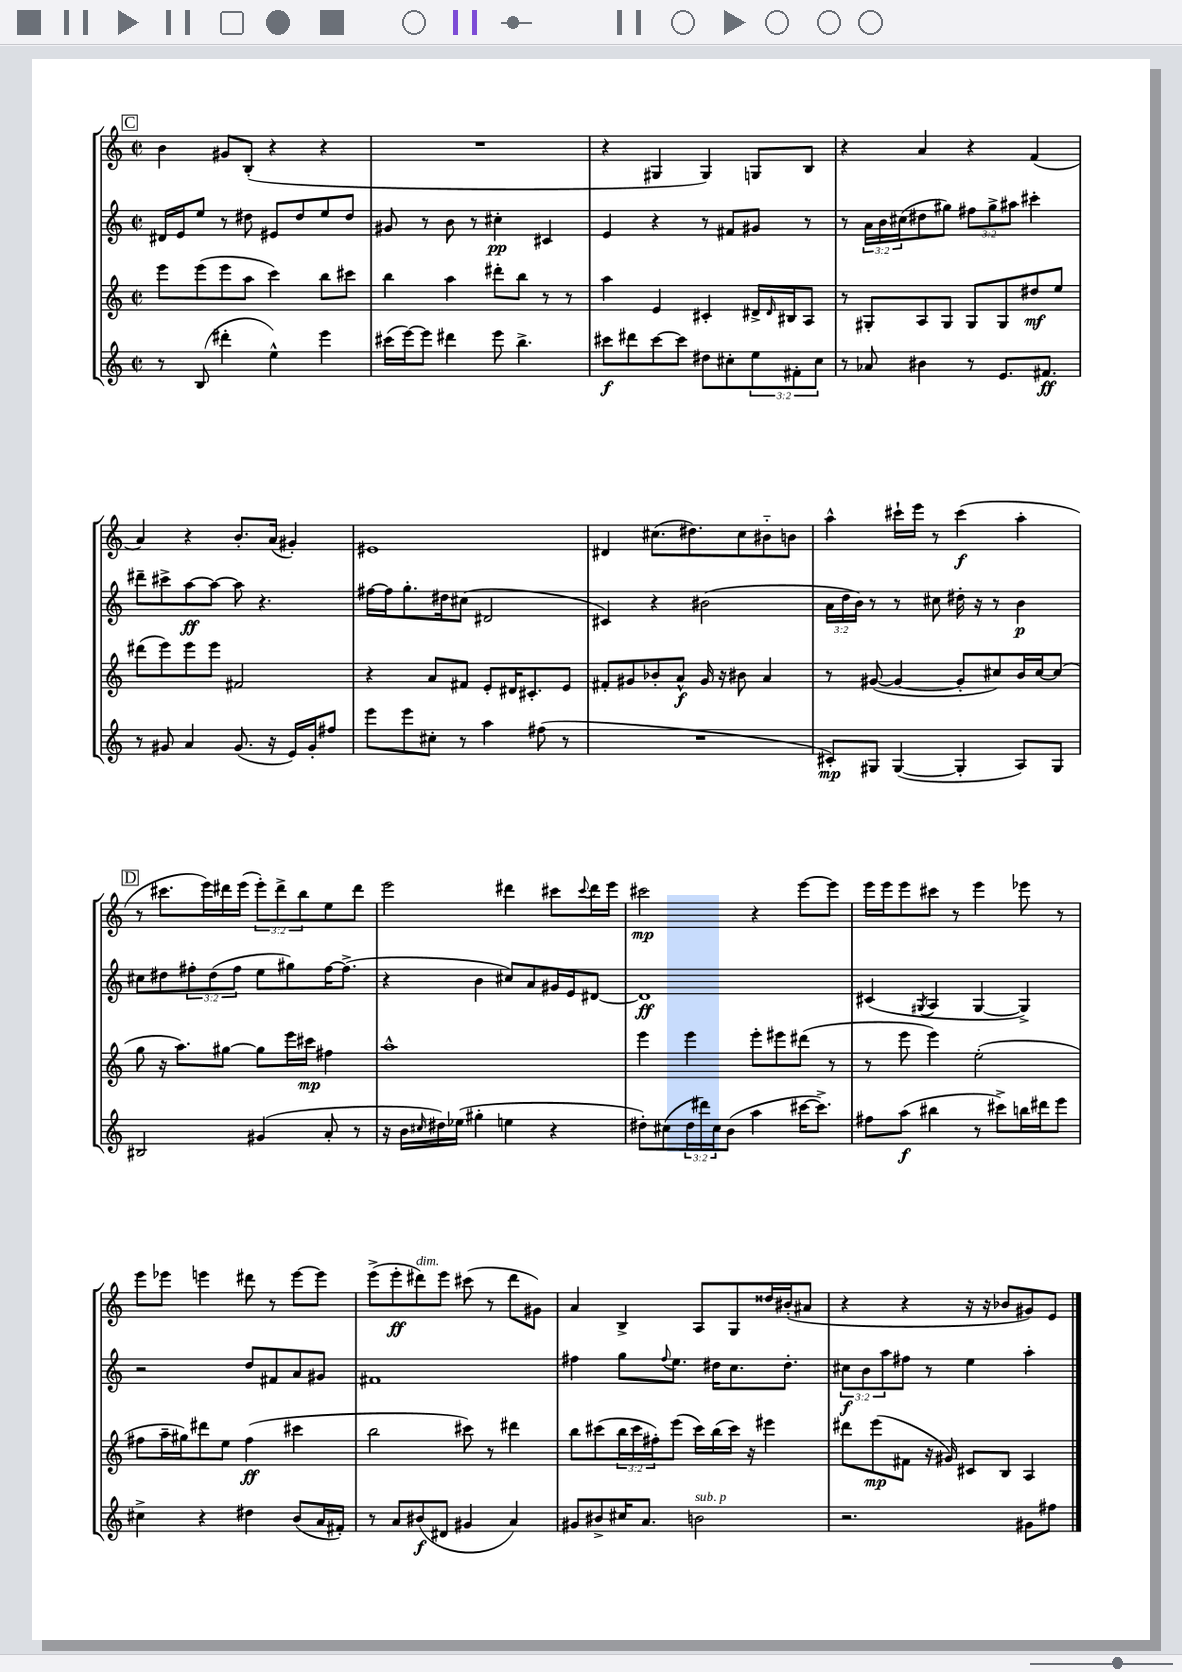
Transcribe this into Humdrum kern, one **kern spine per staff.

**kern	**kern	**kern	**kern
*staff4	*staff3	*staff2	*staff1
*clefG2	*clefG2	*clefG2	*clefG2
*k[]	*k[]	*k[]	*k[]
*M2/2	*M2/2	*M2/2	*M2/2
*met(c|)	*met(c|)	*met(c|)	*met(c|)
8r	8eee\L	16d#/LL	4b\
.	.	16e/J	.
(8B/	(8eee\	8ee/J	.
4ddd#'\	8eee\	8r	8g#/L
.	8aa\J	8dd#\	(8B'/J
4ee^^\)	4ccc\)	8e#/L	4r
.	.	8dd#/	.
4eee\	8bb\L	8ee/	4r
.	8ccc#\J	8dd#/J	.
=	=	=	=
(16ccc#\LL	4bb\	8g#/	1r
[16eee\J)	.	.	.
8eee\]J	.	8r	.
4ddd#\	4aa\	8b\	.
.	.	8r	.
8eee\	8ddd#'\L	4cc#'\	.
4.bb^\	8bb\J	.	.
.	8r	4c#/	.
.	8r	.	.
=	=	=	=
8ccc#\L	4aa\	4e/	4r
8ddd#\	.	.	.
[8ccc#\	4e/	4r	4G#/
8ccc#\]J	.	.	.
8dd#\L	4c#'/	8r	4G#/)
8cc#'\	.	8f#/L	.
12ee\	16d#^/LL	8g#/J	8G/L
.	16qqd#/	.	.
.	16B#/J	.	.
12f#'\	.	.	.
.	8A/J	8r	8B/J
12cc#\J	.	.	.
=	=	=	=
8r	8r	8r	4r
8a-/	8G#'/L	24a\LL	.
.	.	24b\	.
.	.	(24cc#\J	.
4b#\	8A/	8dd#\	4a/
.	8G#/J	8gg#\J)	.
8r	8G#/L	12ff#\L	4r
.	.	12gg#^\	.
8.e/L	8G#/	.	.
.	.	12aa#\J	.
.	8dd#/	4ccc#'\	(4f/
8.f#/J	.	.	.
.	8ee/J	.	.
=	=	=	=
8r	(8ddd#\L	8ddd#~\L	4a/)
8g#/	8eee\)	8ccc#^\	.
4a/	8eee\	[8aa\	4r
.	8eee\J	8aa\_J	.
(8.g#/	2f#/	8aa\]	8.b'/L
.	.	4.r	.
16r	.	.	(16a/Jk
16e/LL)	.	.	4g#'/)
16g#'/J	.	.	.
8ff#/J	.	.	.
=	=	=	=
8eee\L	4r	[16ff#\LL	1e#
.	.	16ff#\]J	.
8eee\	.	8.gg'\	.
8cc#'\J	8a/L	.	.
.	.	16dd#\k	.
8r	8f#/J	(8cc#\J	.
4aa\	8e'/L	2d#/	.
.	16d#/K	.	.
.	8.c#'/	.	.
(8ff#\	.	.	.
8r	8e/J	.	.
=	=	=	=
1r	8f#'/L	4c#/)	4d#/
.	8g#/	.	.
.	8b-'/	4r	(8.cc#\L
.	8a^^/J	.	.
.	.	.	8.dd#\)
.	16g#/	(2b#\	.
.	16r	.	.
.	8b#\	.	8cc#\
.	4a/	.	8b#'~\
.	.	.	8b\J
=	=	=	=
8c#'/L)	8r	24a\LL	4aa^^\
.	.	24dd\	.
.	.	24b\JJ)	.
8G#/J	([8g#/	8r	.
([4G#/	4g#/_	8r	16ccc#`\LL
.	.	.	16eee\JJ
.	.	8cc#\	8r
4G#'/]	8g#'/]L	16dd#'\	(4ccc#\
.	.	16r	.
.	8cc#/)	8r	.
8A/L)	16b/L	4b\	4aa'\
.	[16cc#/J	.	.
8G#/J	(8cc#/]J	.	.
=	=	=	=
2B#/	8gg\	8cc#\L	8r
.	16r	8dd#\	8.ccc#\L
.	8.aa\L)	.	.
.	.	12ff#'\	.
.	.	.	16eee\L)
.	.	(12dd#\	.
.	[8gg#\J	.	16ddd#\
.	.	12ff#\J	.
.	.	.	(16eee\JJ
(4g#/	8gg#\]L	8ee\L	12eee'\L)
.	.	.	12ddd#^\
.	16eee\L	8gg#\)	.
.	.	.	12bb\
.	16ccc#\JJ	.	.
8a'/	4ff#\	[16ff#\K	8ee\
.	.	(8.ff#^\]J	.
8r	.	.	8ddd#\J
=	=	=	=
16r	1aa^^	4r	2eee\
16b\LL	.	.	.
16qqcc#/	.	.	.
16dd#\)	.	.	.
(16ee-\JJ	.	.	.
4gg#'\	.	4b\	.
4ee\	.	8cc#/L)	4ddd#\
.	.	8a/	.
4r	.	16g#/L	8ccc#\L
.	.	16e/J	.
.	.	.	8qqccc#/
.	.	[8d#/J	16ddd#\L
.	.	.	16eee\JJ
=	=	=	=
8dd#'\L)	4eee\	1d#]	2ccc#\
(8cc#\	.	.	.
24dd#\L	4eee\	.	.
24ddd#\)	.	.	.
24cc#\J	.	.	.
(8b\J	.	.	.
4aa\	8eee'\L	.	4r
.	8eee#\	.	.
[16ccc#\LK	(8ddd#\J	.	[8eee\L
8.ccc#^\]J)	.	.	.
.	8r	.	8eee\]J
=	=	=	=
8ff#\L	8r	(4c#/	16eee\LL
.	.	.	16eee\J
(8aa\J	8eee\	.	8eee\
.	.	8qG#/	.
4bb#\	4eee\)	4A/	8ccc#\J
.	.	.	8r
8r	(2ee'\	[4G#/	4eee\
8ccc#^\L)	.	.	.
16bb\L	.	4G#^/])	8eee-\
16ddd#\J	.	.	.
8eee\J	.	.	8r
=	=	=	=
4cc#^\	8ff#\L	2r	8eee\L
.	16aa~\L	.	8eee-\J
.	16gg#\J)	.	.
4r	8ddd#\	.	4eee\
.	8ee\J	.	.
4dd#\	(4ff#\	8dd/L	8ddd#\
.	.	8f#/	8r
(8b/L	4ccc#\	8a/	[8eee\L
16a/L	.	8g#/J	8eee\]J
16f#'/JJ)	.	.	.
=	=	=	=
8r	2bb\	1f#	(8eee^\L
8a/L	.	.	8eee'\
(8b#/	.	.	8ddd#\)
8d#/J	.	.	8eee\J
4g#/	8ccc#\)	.	(8ccc#\
.	8r	.	8r
4a/)	4ddd#\	.	8ddd#\L
.	.	.	8g#\J)
=	=	=	=
8g#/L	8bb\L	4ff#\	4a/
8b#^/	(8ccc#\	.	.
16cc#/K	24bb\L	8gg\L	4B^/
.	24ccc#\	.	.
8.a/J	.	.	.
.	24ff#'\J)	.	.
.	.	8qqff#/	.
.	(8eee\J	8.ee\J	.
2b\	16ccc#\LL)	.	8A/L
.	(16bb\	16dd#\LK	.
.	16ccc#\JJ)	8.cc\	8G/
.	16r	.	.
.	4eee#\	.	16dd##/L
.	.	8.dd#'\J	(16b#'/J
.	.	.	8a#/J
=	=	=	=
2.r	8ddd#\L	12cc#\L	4r
.	.	12b\	.
.	(8eee\	.	.
.	.	12aa\	.
.	8f#\J	8ff#\J	4r
.	16r	8r	.
.	16g#/)	.	.
.	8c#/L	4ee\	16r
.	.	.	16r
.	8B/J	.	8b-/L
8g#\L	4A/	4aa'\	8g#/)
8ff#\J	.	.	8e/J
==	==	==	==
*-	*-	*-	*-
